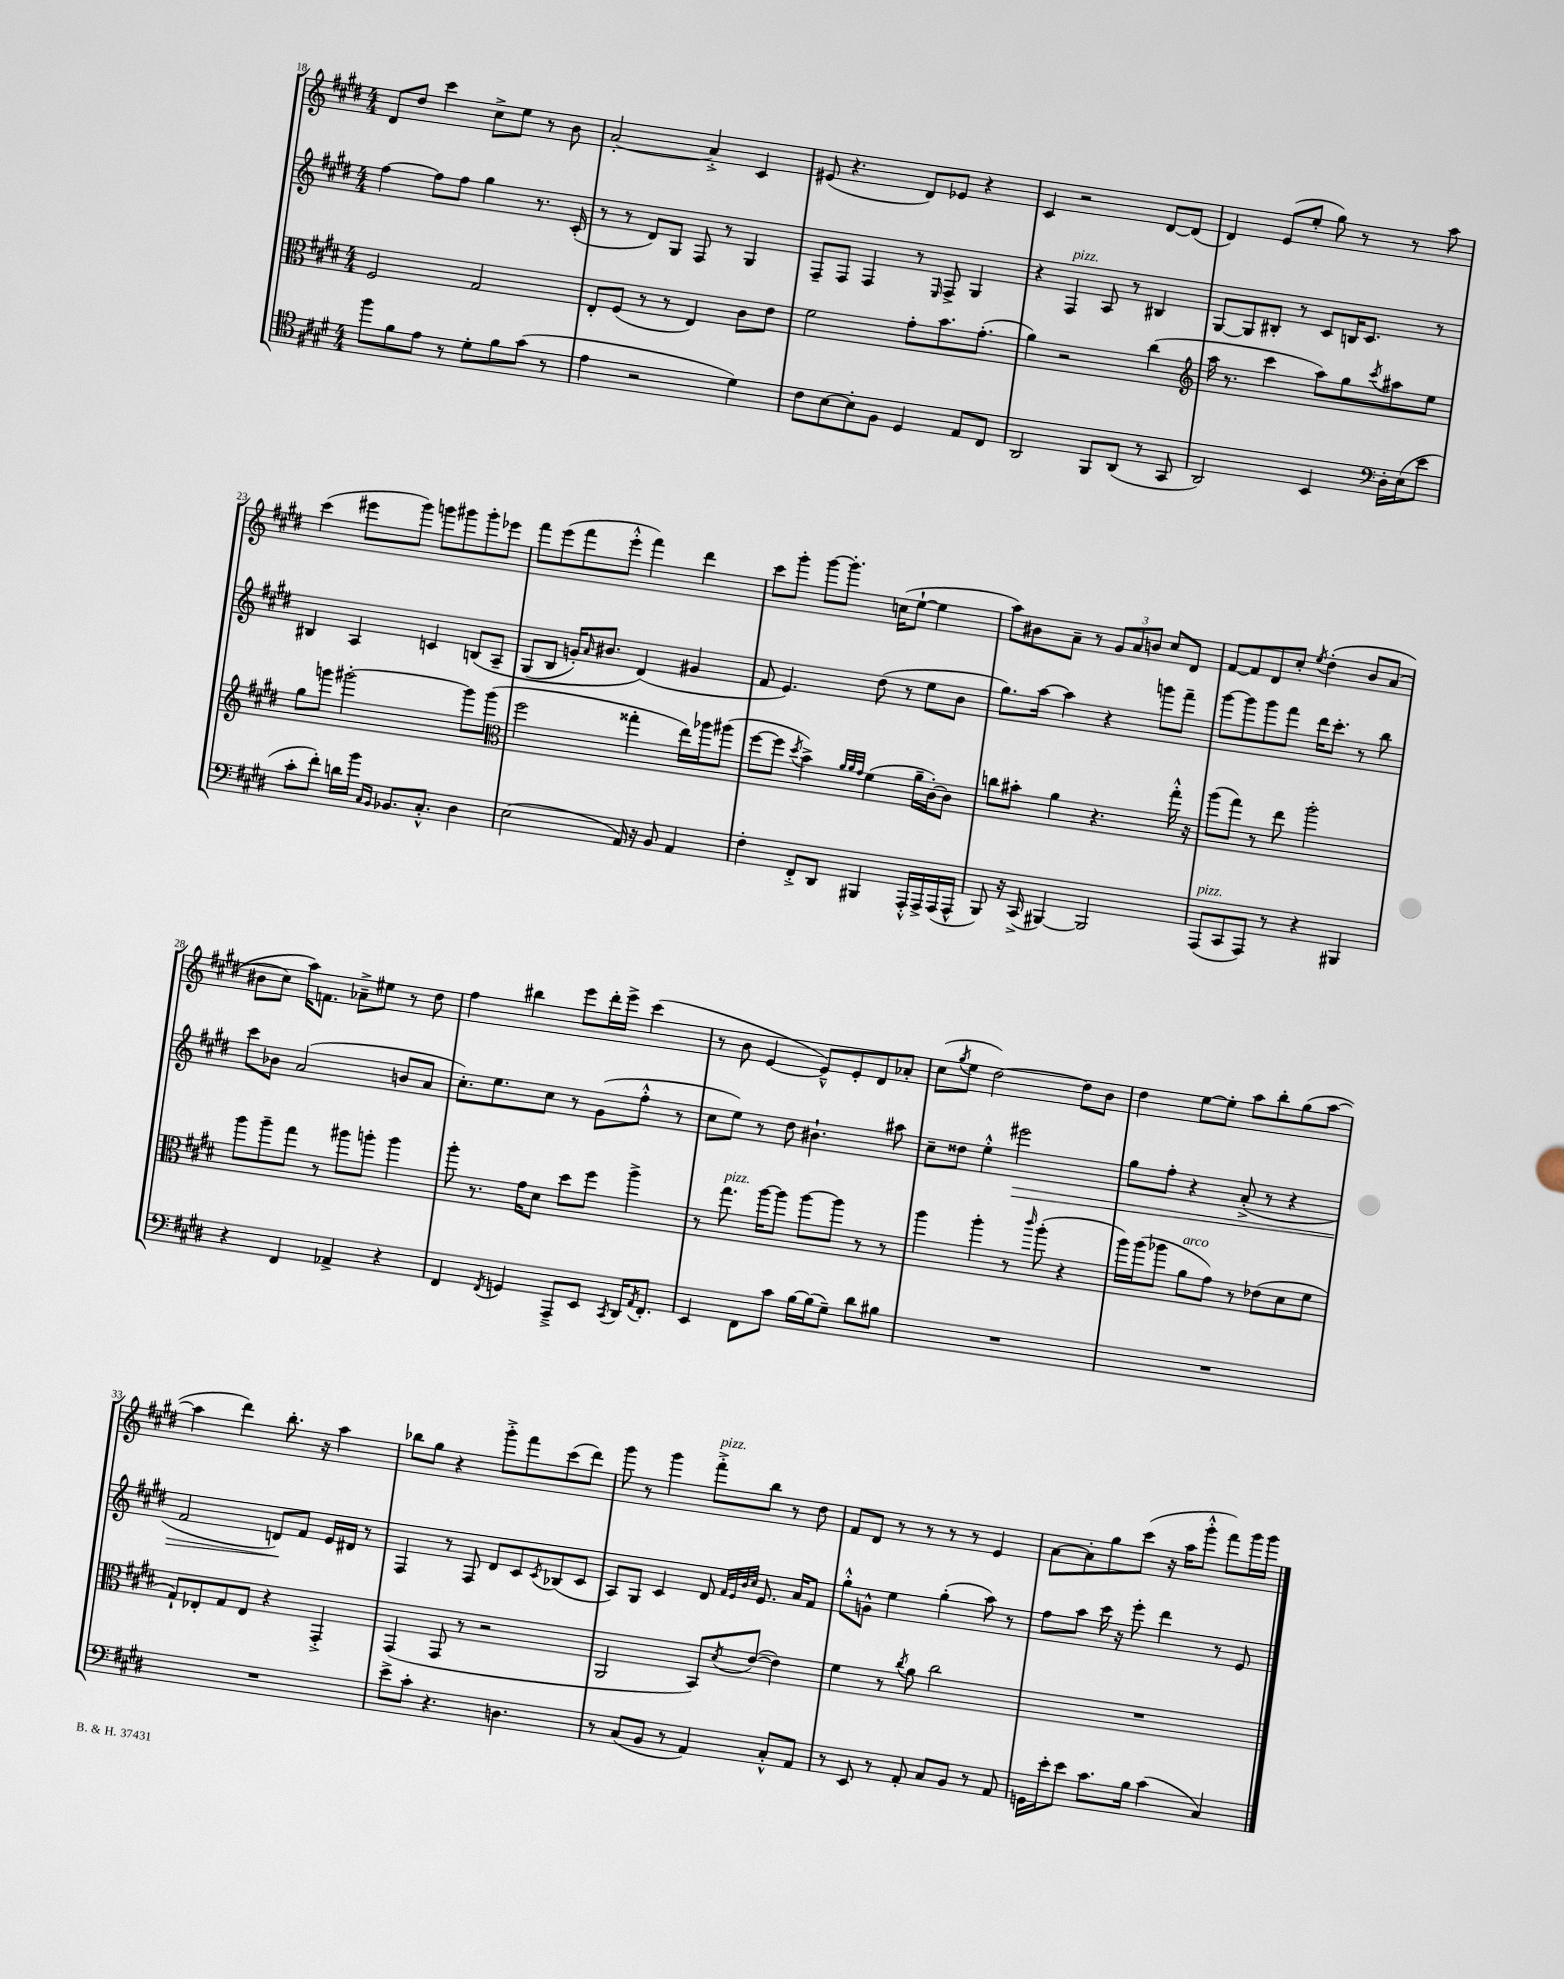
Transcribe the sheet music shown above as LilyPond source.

<<
\new StaffGroup <<
\new Staff = "s0" {
    \clef treble \key e \major \numericTimeSignature \time 4/4
    dis'8 dis''8 cis'''4 cis''8-> e''8 r8 b'8 |
    a'2~-. a'4-.-> cis'4 |
    eis'8( r4. dis'8) ees'8 r4 |
    cis'4 r2 dis'8~ dis'8( |
    dis'4) e'8( e''8-. gis''8) r8 r8 a''8 |
    cis'''4( eis'''8 gis'''8) g'''8 gis'''8 gis'''8-. ees'''8 |
    fis'''8 e'''8( fis'''8 e'''8-.-^ fis'''4) dis'''4 |
    cis'''8 gis'''8-. gis'''8~ gis'''8.-. c''16( e''8~-! e''4 |
    a''8) bis'8 a'8-- r8 \tuplet 3/2 { gis'8 a'8 b'8 } cis''8 dis'8 |
    fis'8~ fis'8 dis'8 cis''8-. \acciaccatura { e''8 } dis''4-.\( b'8 a'8( |
    bis'8 cis''8) a''16\) f'8. aes'8---> eis''8 r8 dis''8 |
    fis''4 bis''4 e'''8 dis'''16-. e'''16-> cis'''4( |
    r8 b'8 e'4~ e'8---^) e'8-. dis'8 aes'8-. |
    cis''8( \acciaccatura { gis''8 } e''8 dis''2~) dis''8 b'8 |
    dis''4 e''8~ e''8-. a''8 b''8-. gis''8( a''8~ |
    a''4 dis'''4) b''8.-. r16 a''4 |
    bes''8 gis''8 r4 gis'''8-.-> fis'''8 cis'''8( dis'''8) |
    gis'''8 r8 gis'''4 fis'''8-.->^\markup { \italic "pizz." } b''8 r8 dis''8 |
    fis'8 dis'8 r8 r8 r8 r8 e'4 |
    a'8~ a'8-. gis''8 cis'''8( r16 a''16 gis'''8-.-^ fis'''8) gis'''16 gis'''16 \bar "|." |
}
\new Staff = "s1" {
    \clef treble \key e \major \numericTimeSignature \time 4/4
    fis''4~ fis''8 fis''8 gis''4 r8. cis'16-.( |
    r8 r8 dis'8) gis8 fis8 r8 gis4 |
    fis8-- fis8 fis4 r8 \grace { e16 } fis8-> gis4 |
    r4 fis4^\markup { \italic "pizz." } a8 r8 bis4 |
    gis8~ gis8 bis8-. r8 cis'8 b16 cis'8. r8 |
    bis4 a4 c'4 b8\( a8-- |
    gis8( b8 g'16-.) \grace { a'16 } bis'8. dis'4(\) gis'4 |
    fis'8 e'4.) dis''8( r8 e''8 b'8 |
    gis''8.) a''16~ a''4 r4 g'''8 fis'''8-- |
    gis'''8~ gis'''8 gis'''8 fis'''8 dis'''16 cis'''8.-. r8 b''8 |
    cis'''8 bes'8 a'2( b'8 a'8 |
    cis''8.-.) e''8. cis''8 r8 gis'8( fis''8-.-^ r8 |
    cis''8 e''8) r8 dis''8 bis'4.-! ais''8 |
    cis''8-- disis''8 e''4-.-^ eis'''2\> |
    gis''8 fis''8-. r4 a'8-.->( r8 r4 |
    fis'2 d'8\!) fis'8 e'16 dis'16 r8 |
    fis4 r8 fis8 dis'8 cis'8 \acciaccatura { cis'8 } bes8( cis'8 |
    a8) gis8 cis'4 dis'8 \grace { fis'32 e'32 b'32 cis''32 } e'8. a'16 fis'8 |
    gis''8-.-^ g'8-^ e''4 gis''4-.( a''8) r8 |
    fis''8 a''8 cis'''16 r16 e'''8-. dis'''4 r8 e'8 \bar "|." |
}
\new Staff = "s2" {
    \clef alto \key e \major \numericTimeSignature \time 4/4
    fis2 gis2 |
    e8-. fis8( r8 r8 e4) cis'8 e'8 |
    fis'2 gis'8-. b'8. gis'8.-.( |
    a'4) r2 cis''4( |
    \clef treble a''16 r8. cis'''4 a''8) gis''8 \acciaccatura { cis'''8 } ais''8 e''8 |
    gis''8 g'''8 gis'''2~-. gis'''8 gis'''8( |
    \clef alto fis''2 gisis''4-. e''16) aes''16 ais''8( |
    fis''8~ fis''8 \acciaccatura { dis''8 } b'4->) \grace { a'32 a'32 gis'32 } fis'4( a'16-- cis'16~-.) cis'8 |
    c''8 bis'8-. a'4 r4. gis''16-.-^ r16 |
    a''8( gis''8) r8 e''8 a''2-. |
    a''8 a''8-- gis''8 r8 ais''8 a''8-. a''4 |
    a''8-. r8. gis'16 dis'8 dis''8 fis''8 a''4-> |
    r8 gis''8.^\markup { \italic "pizz." } a''16~ a''8 a''8~ a''8 r8 r8 |
    a''4 a''4-. r8 \grace { cis'''16 } a''8-.( r4 |
    a''16) a''16( aes''8 a'8^\markup { \italic "arco" } gis'8) r8 ees'8( dis'8 fis'8 |
    gis8-!) ees8-. gis8 ees8 r4 gis,4-.-> |
    gis,4( gis,8 r8 r2 |
    a,2 b,8) \acciaccatura { dis'8 } e'8~( e'4) |
    fis'4 r8 \acciaccatura { cis''8 } a'8 cis''2 |
    R1 \bar "|." |
}
\new Staff = "s3" {
    \clef tenor \key e \major \numericTimeSignature \time 4/4
    fis''8 fis'8 e'8 r8 dis'8-. fis'8 gis'8( r8 |
    e'4 r2 dis'4) |
    cis'8 b8~ b8-. fis8 dis4 e8 cis8 |
    a,2 fis,8 a,8( r8 gis,8 |
    a,2) b,4 \clef bass dis16-. e16( e'8 |
    cis'8-. fis'8-.) d'16 b'16 \grace { cis16 b,16 } bes,8. cis8.-.-^ dis4 |
    e2( a,16) r16 b,8 a,4 |
    fis4-. fis,8-.-> dis,8 bis,,4 a,,16-.-^ a,,16-> a,,16( a,,16-^ |
    b,,8) r16 cis,16->( bis,,4~) bis,,2 |
    a,,8^\markup { \italic "pizz." }( cis,8 a,,8) r8 r4 bis,,4 |
    r4 fis,4 aes,4-> r4 |
    fis,4 \acciaccatura { fis,8 } g,4 a,,8---> e,8 \acciaccatura { cis,8 } dis,16 \acciaccatura { a,8 } fis,8.-. |
    e,4 fis,8 cis'8 b16~ b16( gis8--) dis'8 bis8 |
    R1 |
    R1 |
    R1 |
    e'8-> cis'8-. r4. d4. |
    r8 cis8( b,8 r8 a,4) cis8-.-^ a,8 |
    r8 e,8 r8 a,8-. cis8 b,8 r8 a,8 |
    g,16 e'16-. e'8 cis'8. b16 cis'4( cis4) \bar "|." |
}
>>
>>
\layout { \context { \Score currentBarNumber = #18 } }
